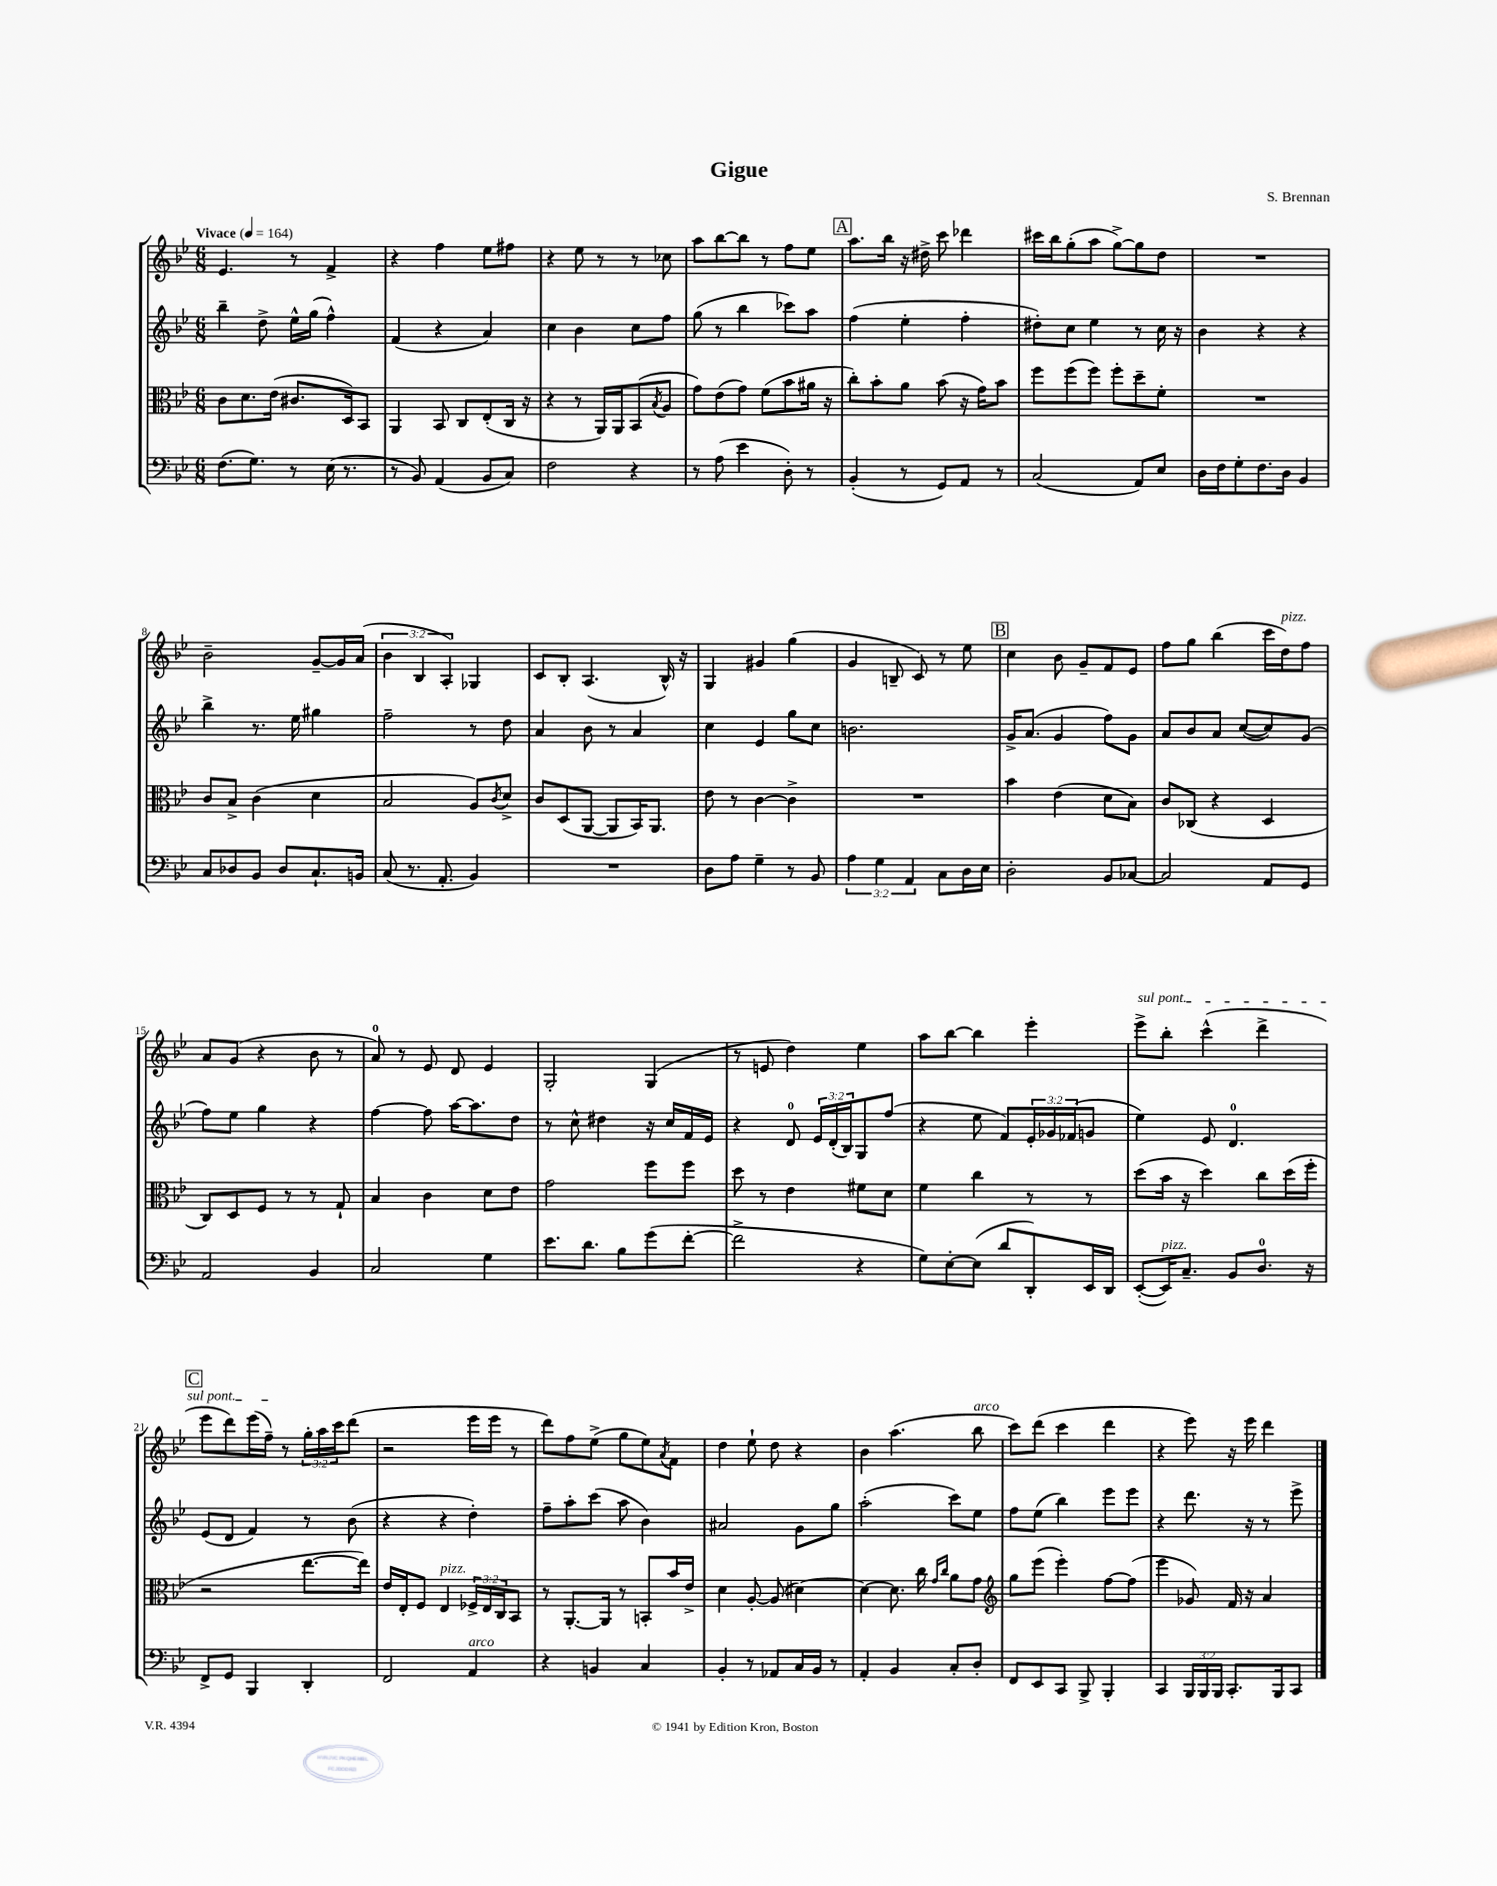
\header { title = "Gigue" composer = "S. Brennan" }
<<
\new StaffGroup <<
\new Staff = "s0" {
    \clef treble \key bes \major \numericTimeSignature \time 6/8 \override Staff.TupletNumber.text = #tuplet-number::calc-fraction-text \tempo "Vivace" 4 = 164
    ees'4. r8 f'4-> |
    r4 f''4 ees''8 fis''8 |
    r4 ees''8 r8 r8 ces''8 |
    a''8 bes''8~ bes''8 r8 f''8 ees''8 |
    \mark \markup { \box "A" } a''8. bes''16 r16 dis''16-> c'''8 des'''4 |
    cis'''16 bes''16 g''8-.( a''8 g''8~->) g''8 d''8 |
    R2. |
    bes'2-- g'8~-- g'16 a'16( |
    \tuplet 3/2 { bes'4 bes4 a4-.) } ges4 |
    c'8 bes8-. a4.( bes16-^) r16 |
    g4 gis'4 g''4( |
    g'4 b8-- c'8) r8 ees''8 |
    \mark \markup { \box "B" } c''4 bes'8 g'8-- f'8 ees'8 |
    f''8 g''8 bes''4( c'''16 d''16^\markup { \italic "pizz." }) f''8 |
    a'8 g'8( r4 bes'8 r8 |
    a'8-0) r8 ees'8 d'8 ees'4 |
    g2-. g4( |
    r8 e'8 d''4) ees''4 |
    a''8 bes''8~ bes''4 ees'''4-. |
    \once \override TextSpanner.bound-details.left.text = \markup { \italic "sul pont." } ees'''8->\startTextSpan bes''8-. c'''4-^( d'''4-> |
    \mark \markup { \box "C" } ees'''8 d'''8) ees'''16( f''16--\stopTextSpan) r8 \tuplet 3/2 { g''16-. a''16 c'''16 } d'''8( |
    r2 ees'''16 ees'''16 r8 |
    d'''8) f''8 ees''8->( g''8 ees''8) \acciaccatura { a'8 } f'8 |
    d''4 ees''8-! d''8 r4 |
    bes'4 a''4.( bes''8^\markup { \italic "arco" } |
    c'''8) d'''8( c'''4 d'''4 |
    r4 ees'''8) r16 ees'''16 d'''4 \bar "|." |
}
\new Staff = "s1" {
    \clef treble \key bes \major \numericTimeSignature \time 6/8 \override Staff.TupletNumber.text = #tuplet-number::calc-fraction-text
    bes''4-- d''8-> ees''16-^ g''16( f''4-^) |
    f'4( r4 a'4) |
    c''4 bes'4 c''8 f''8 |
    g''8( r8 bes''4 ces'''8) a''8 |
    \mark \markup { \box "A" } f''4( ees''4-. f''4-. |
    dis''8-.) c''8 ees''4 r8 c''16 r16 |
    bes'4 r4 r4 |
    bes''4-> r8. ees''16 gis''4 |
    f''2-- r8 d''8 |
    a'4 bes'8 r8 a'4 |
    c''4 ees'4 g''8 c''8 |
    b'2. |
    \mark \markup { \box "B" } g'16-> a'8.( g'4 f''8) g'8 |
    a'8 bes'8 a'8 c''8~( c''8) g'8( |
    f''8) ees''8 g''4 r4 |
    f''4~ f''8 a''16~ a''8. d''8 |
    r8 c''8-^ dis''4 r16 c''16 f'16 ees'16 |
    r4 d'8-0 \tuplet 3/2 { ees'16 d'16-.( bes16) } g8 f''8( |
    r4 ees''8 f'8) \tuplet 3/2 { ees'16-. ges'16 fes'16( } g'8 |
    ees''4) ees'8 d'4.-0 |
    \mark \markup { \box "C" } ees'8( d'8 f'4) r8 bes'8( |
    r4 r4 d''4-.) |
    f''8-- a''8-. c'''8( a''8 bes'4) |
    ais'2 g'8 g''8 |
    a''2-.( c'''8) ees''8 |
    f''8 ees''8( bes''4) ees'''8 ees'''8 |
    r4 d'''8. r16 r8 ees'''8-> \bar "|." |
}
\new Staff = "s2" {
    \clef alto \key bes \major \numericTimeSignature \time 6/8 \override Staff.TupletNumber.text = #tuplet-number::calc-fraction-text
    c'8 d'8. ees'16( cis'8. d16) bes,8 |
    a,4 bes,8 c8 ees8-.( c16 r16 |
    r4 r8 a,16) a,16 bes,8( \acciaccatura { bes8 } a8 |
    g'8) ees'8( g'8) f'8( bes'8 ais'16 r16 |
    \mark \markup { \box "A" } c''8-.) bes'8-. a'8 bes'8( r16 g'16) bes'8 |
    f''8 f''8( f''8) f''8-. d''8-- f'8-. |
    R2. |
    c'8 bes8-> c'4( d'4 |
    bes2 a8) \acciaccatura { c'8 } d'8-> |
    c'8 d8( a,8~ a,8 bes,16) a,8. |
    ees'8 r8 c'4~ c'4-> |
    R2. |
    \mark \markup { \box "B" } bes'4 ees'4( d'8 bes8) |
    c'8 ces8( r4 d4 |
    c8) d8 f8 r8 r8 g8-! |
    bes4 c'4 d'8 ees'8 |
    g'2 f''8 f''8 |
    d''8 r8 ees'4 fis'8 d'8 |
    f'4 c''4 r8 r8 |
    d''8( bes'16 r16 d''4) c''8 d''16( f''16-. |
    \mark \markup { \box "C" } r2 ees''8.~ ees''16) |
    ees'16 ees16-. f8 ees4^\markup { \italic "pizz." } \tuplet 3/2 { fes16-> ees16 c16 } bes,8 |
    r8 a,8.~-. a,16 r8 b,8-. bes'16 ees'16-> |
    d'4 a8~-. a8( dis'4~) |
    dis'4~ dis'8. c''16 \grace { g'16 c''16 } a'8 g'8 |
    \clef treble g''8 ees'''8( ees'''4-.) f''8~ f''8( |
    ees'''4 ges'8) f'16 r16 a'4 \bar "|." |
}
\new Staff = "s3" {
    \clef bass \key bes \major \numericTimeSignature \time 6/8 \override Staff.TupletNumber.text = #tuplet-number::calc-fraction-text
    f8.( g8.) r8 ees16( r8. |
    r8 bes,8) a,4( bes,8 c8) |
    f2 r4 |
    r8 a8( ees'4 d8-.) r8 |
    \mark \markup { \box "A" } bes,4-.( r8 g,8) a,8 r8 |
    c2( a,8) ees8 |
    d16 f16 g8-. f8. d16 bes,4 |
    c8 des8 bes,8 des8 c8.-! b,16 |
    c8( r8. a,8.-. bes,4) |
    R2. |
    d8 a8 g4-- r8 bes,8 |
    \tuplet 3/2 { a4 g4 a,4 } c8 d16 ees16 |
    \mark \markup { \box "B" } d2-. bes,8 ces8~ |
    ces2 a,8 g,8 |
    a,2 bes,4 |
    c2 g4 |
    ees'8. d'8. bes8 g'8( f'8~-. |
    f'2-> r4 |
    g8) ees8~-. ees8( d'8 d,8-.) ees,16 d,16 |
    ees,8~-.( ees,16^\markup { \italic "pizz." }) c8.-- bes,8 d8.-0 r16 |
    \mark \markup { \box "C" } f,8-> g,8 bes,,4 d,4-. |
    f,2 a,4^\markup { \italic "arco" } |
    r4 b,4 c4 |
    bes,4-. r8 aes,8 c16 bes,16 r8 |
    a,4-. bes,4 c8-. d8-. |
    f,8 ees,8 c,8 bes,,8-> bes,,4-. |
    c,4 \tuplet 3/2 { bes,,16 bes,,16 bes,,16 } c,8.-. bes,,16 c,8 \bar "|." |
}
>>
>>
